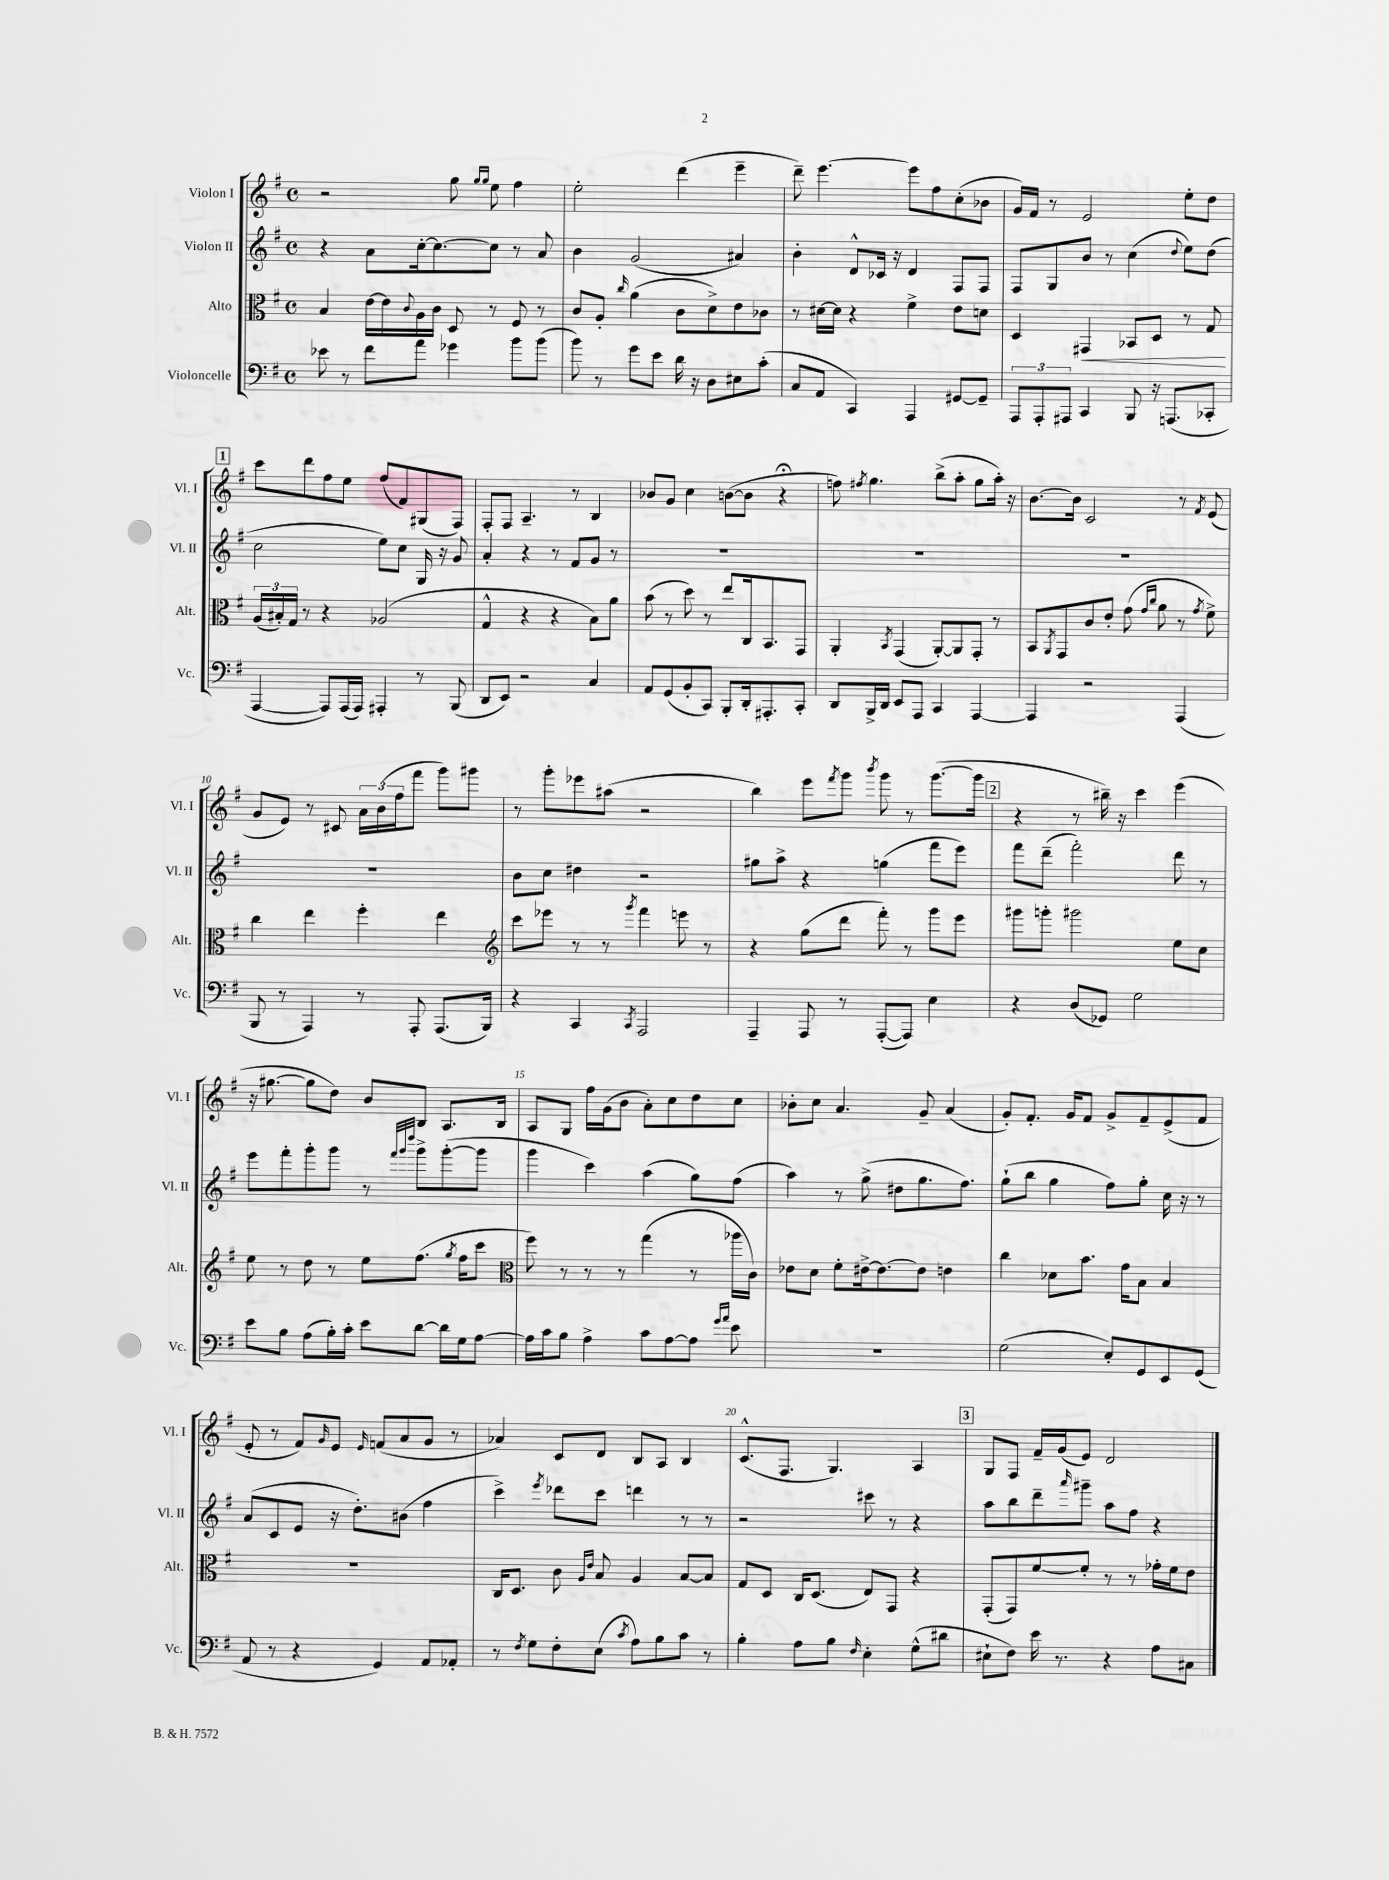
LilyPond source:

<<
\new StaffGroup <<
\new Staff = "s0" \with { instrumentName = "Violon I" shortInstrumentName = "Vl. I" } {
    \clef treble \key g \major \defaultTimeSignature \time 4/4
    r2 g''8 \grace { g''16 g''16 } e''8 fis''4 |
    e''2-. d'''4( e'''4-- |
    d'''8--) e'''4.~ e'''8 fis''8 c''8-.( bes'8 |
    g'16) fis'16 r8 e'2 e''8-. d''8 |
    \mark \markup { \box "1" } c'''8 d'''8 fis''8 e''8 fis''8( fis'8) gis8( fis8) |
    fis8-. fis8 a4.-- r8 b4 |
    bes'8 g'8 c''4 b'8~( b'8 r4\fermata |
    f''8) \acciaccatura { fis''8 } g''4. b''8->( a''8-. g''8 a''16-.) r16 |
    b'8.~ b'16 c'2 r8 \acciaccatura { fis'8 } e'8( |
    g'8 e'8) r8 cis'8 \tuplet 3/2 { a'16 b'16( fis''16 } fis'''8 g'''8) gis'''8 |
    r8 g'''8-. ees'''8 ais''8( r2 |
    b''4) e'''8 \acciaccatura { fis'''8 } g'''8 \acciaccatura { b'''8 } g'''8 r8 g'''8.~( g'''16 |
    \mark \markup { \box "2" } r4 r8 bis''16--) r16 c'''4 e'''4( |
    r16 gis''8.~ gis''8 d''8) b'8 b8 a8. b16 |
    a8 g8 fis''16 g'16( b'8 a'8-.) c''8 d''8 c''8 |
    bes'8-. c''8 a'4. g'8-- a'4( |
    g'8-.) fis'8.-. g'16 fis'8 g'8-> fis'8-- e'8->( fis'8 |
    e'8-. r8 fis'8) \grace { g'16 } e'8 \grace { e'16 } f'8( a'8 g'8 r8 |
    aes'4) c'8 d'8 b8 a8 b4 |
    c'8.-^( fis8. g4.) a4 |
    \mark \markup { \box "3" } g8 fis8 fis'16-- g'16( e'8) d'2 \bar "|." |
}
\new Staff = "s1" \with { instrumentName = "Violon II" shortInstrumentName = "Vl. II" } {
    \clef treble \key g \major \defaultTimeSignature \time 4/4
    r4 a'8 c''16~-. c''8.~ c''8 r8 a'8 |
    b'4 g'2( ais'4) |
    b'4-. d'8-^ ces'16 r16 d'4 fis8 fis8 |
    fis8 g8 b'8 r8 c''4( \appoggiatura { d''8 } e''8) d''8( |
    \mark \markup { \box "1" } c''2 e''8) c''8 g16 r16 g'8 |
    a'4-. r4 r8 fis'8 g'8 r8 |
    R1 |
    R1 |
    R1 |
    R1 |
    b'8 c''8 dis''4 r2 |
    gis''8 a''8-> r4 g''4( fis'''8 e'''8) |
    \mark \markup { \box "2" } fis'''8 d'''8--( fis'''2-.) d'''8 r8 |
    e'''8 fis'''8-. g'''8-. g'''8 r8 \grace { fis'''32 g'''32 d''''32 } g'''8-> g'''8~-.( g'''8 |
    g'''4 c'''4) a''4( g''8) fis''8( |
    a''4) r8 g''8->( dis''8 g''8. fis''8.) |
    g''8-!( b''8 g''4 fis''8) g''8-. c''16 r16 r8 |
    a'8( c'8 e'8 r16 d''8.-.) bis'8( fis''4 |
    c'''4->) \acciaccatura { e'''8 } des'''8 c'''8 d'''4 r8 r8 |
    r2 cis'''8 r8 r4 |
    \mark \markup { \box "3" } a''8 b''8 d'''8-- \grace { a'''16 } gis'''8-- a''8 fis''8 r4 \bar "|." |
}
\new Staff = "s2" \with { instrumentName = "Alto" shortInstrumentName = "Alt." } {
    \clef alto \key g \major \defaultTimeSignature \time 4/4
    b4 e'16~ e'16 \appoggiatura { c'8 } a16 c'16 d8 r8 fis8 r8 |
    c'8 a8-. \grace { c''16 } a'4( c'8 d'8->) e'8 ces'8 |
    r8 dis'16~ dis'16 r4 fis'4-> e'8 d'8 |
    d4 gis,4\< bes,8 d8 r8 g8\! |
    \mark \markup { \box "1" } \tuplet 3/2 { a16( bis16-.) g16 } r8 r4 aes2( |
    g4-^ r4 r4 b8) a'8 |
    b'8( r8 d''8) r8 e''8 c16 b,8. g,8 |
    a,4-. \acciaccatura { b,8 } g,4( a,8~-.) a,8 g,8-. r8 |
    b,8 \acciaccatura { a,8 } g,8 c'8 e'8-. g'8( \grace { g'16 c''16 } a'8 r8 \acciaccatura { g'8 } fis'8->) |
    c''4 e''4 fis''4-. e''4 |
    \clef treble c'''8 ees'''8 r8 r8 \acciaccatura { g'''8 } fis'''4 e'''8 r8 |
    r4 g''8( d'''8 fis'''8-.) r8 g'''8 e'''8 |
    \mark \markup { \box "2" } gis'''8 g'''8-. gis'''2 e''8 c''8 |
    e''8 r8 d''8 r8 e''8 fis''8.( \acciaccatura { g''8 } fis''16 c'''8 |
    \clef alto fis''8) r8 r8 r8 g''4( r8 aes''16 c'16) |
    ees'8 d'8 fis'8-. eis'16~-> eis'8.~ eis'8 e'4 |
    c''4 des'8 b'8. g'16 b8 b4 |
    R1 |
    c16 d8. c'8 \grace { a16 e'16 } b8 a4 b8~ b8 |
    g8 d8 c16 d8.( e8) g,8 r4 |
    \mark \markup { \box "3" } g,8-.( g,8) fis'8~ fis'8-. r8 r8 ges'16-. fis'16 e'8 \bar "|." |
}
\new Staff = "s3" \with { instrumentName = "Violoncelle" shortInstrumentName = "Vc." } {
    \clef bass \key g \major \defaultTimeSignature \time 4/4
    ees'8 r8 fis'8 a'8 ges'4 b'8 b'8( |
    b'8) r8 g'8 e'8 d'16 r16 d8 eis8 c'8-.( |
    c8 a,8 c,4) a,,4 gis,8~ gis,8-- |
    \tuplet 3/2 { a,,8 a,,8-. ais,,8 } c,4 b,,8 r16 a,,8.( ces,8-. |
    \mark \markup { \box "1" } a,,4~ a,,8) a,,16( a,,16) ais,,4-. r8 b,,8( |
    d,8 e,8) r2 c4 |
    a,8 g,8( b,8-. c,8) b,,8-. d,16-. ais,,8.-. c,8-. |
    d,8 b,,16-> d,16 e,8 a,,8 c,4 a,,4~ |
    a,,4 r2 a,,4( |
    b,,8 r8 a,,4) r8 a,,8-. a,,8.( b,,16) |
    r4 c,4 \acciaccatura { c,8 } a,,2 |
    a,,4-- a,,8 r8 a,,8~-.( a,,8) e4 |
    \mark \markup { \box "2" } r4 d8( ges,8) g2 |
    e'8 b8 a8( b16-.) c'16-. e'8 d'8~ d'16 g16 a8~ |
    a16 c'16 b8 a4-> c'8 a8~ a8 \grace { g'16 a'16 } e'8 |
    R1 |
    g2( e8-.) g,8 e,8 g,8( |
    a,8 r8 r4 g,4) a,8 aes,8-. |
    r8 \acciaccatura { fis8 } g8 fis8-. e8( \acciaccatura { c'8 } a8) b8 c'8 r8 |
    b4-. a8 b8 \grace { fis16 } e4-. g8-^( dis'8 |
    \mark \markup { \box "3" } eis8-! fis8) e'16 r8. r4 a8 cis8 \bar "|." |
}
>>
>>
\layout { \context { \Score \override BarNumber.break-visibility = ##(#f #t #t) barNumberVisibility = #(every-nth-bar-number-visible 5) } }
